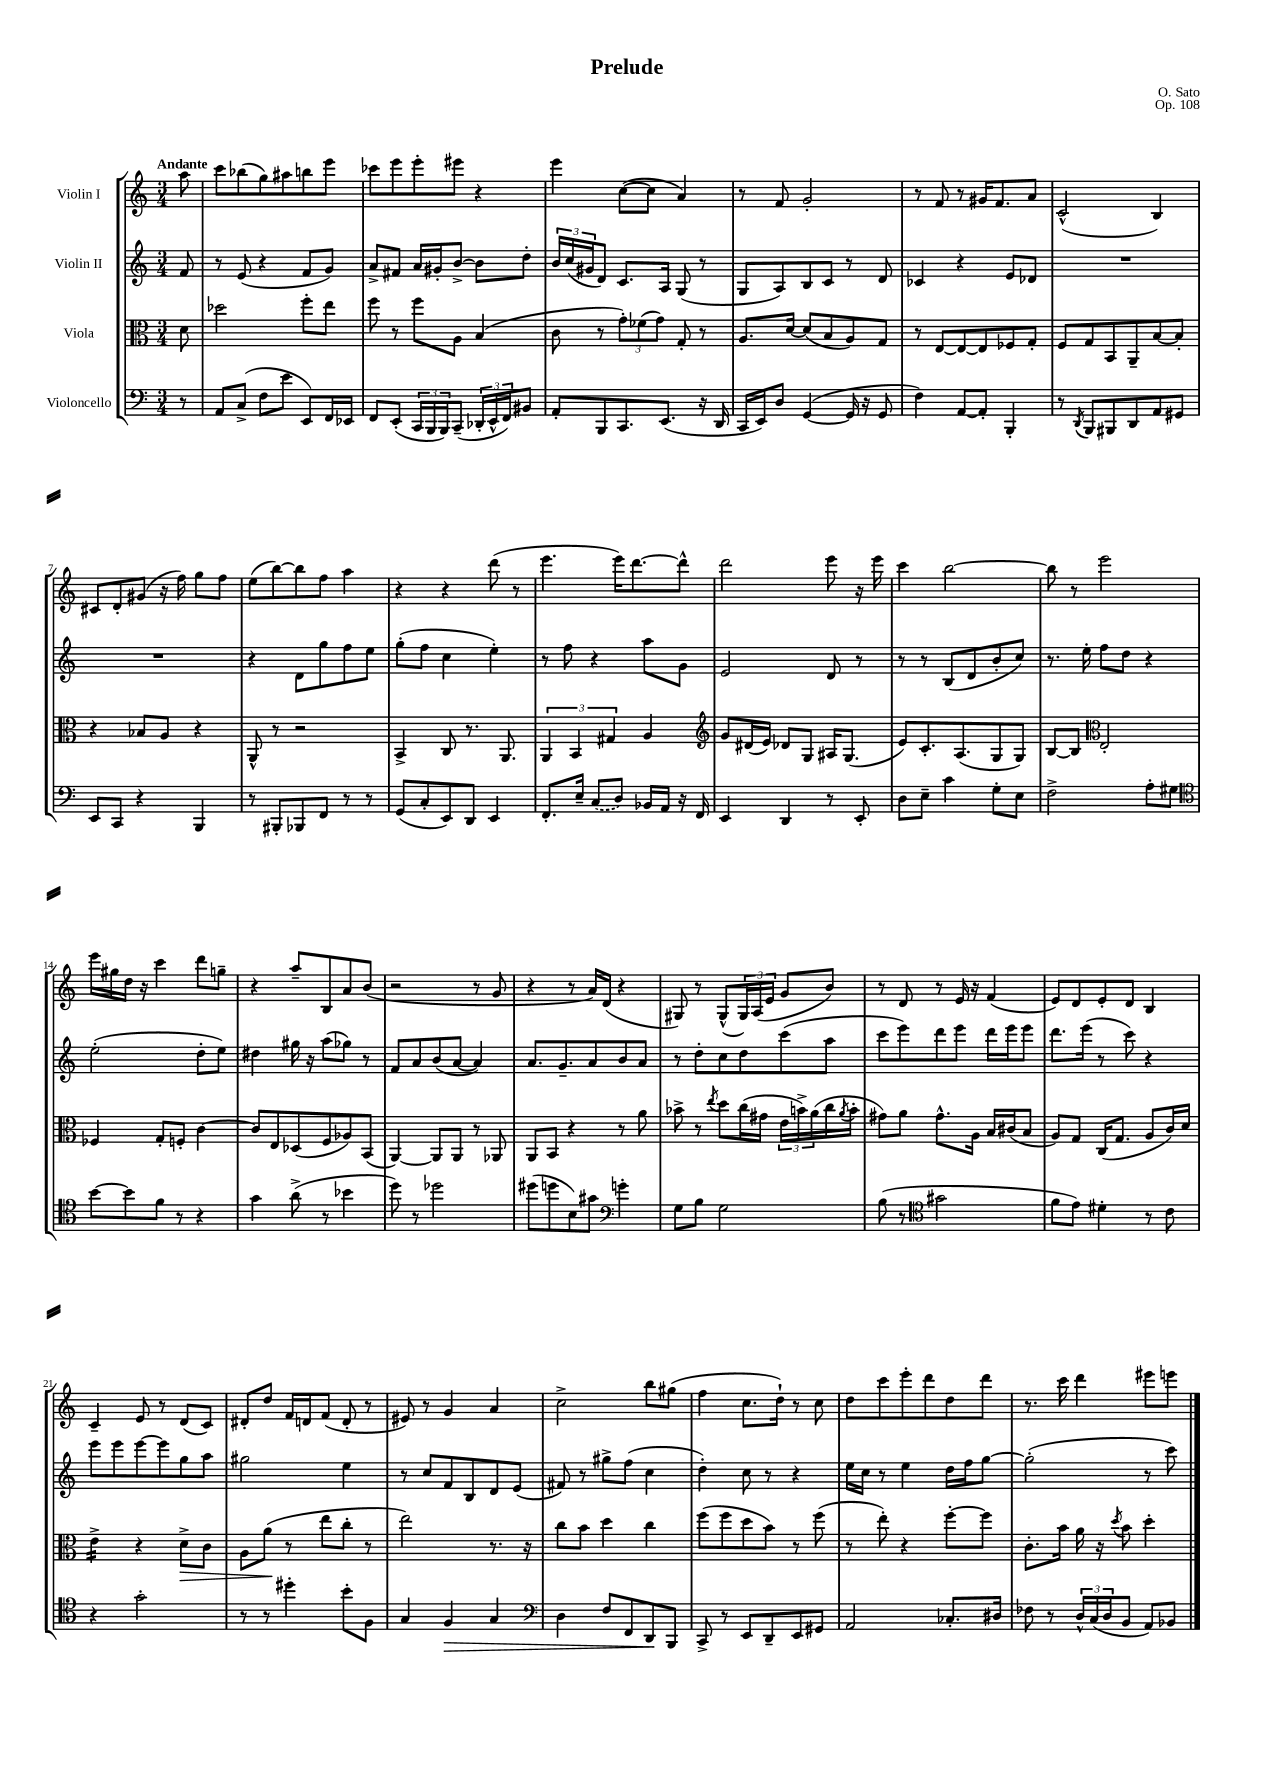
\header { title = "Prelude" composer = "O. Sato" opus = "Op. 108" }
<<
\new StaffGroup <<
\new Staff = "s0" \with { instrumentName = "Violin I" } {
    \clef treble \key c \major \numericTimeSignature \time 3/4 \partial 8 \tempo "Andante"
    a''8 |
    c'''8 bes''8( g''8) ais''8 b''8 e'''8 |
    ces'''8 e'''8 e'''8-. eis'''8 r4 |
    e'''4 c''8~( c''8 a'4) |
    r8 f'8 g'2-. |
    r8 f'8 r8 gis'16 f'8. a'8 |
    c'2-^( b4) |
    cis'8 d'8-. gis'8( r16 f''16) g''8 f''8 |
    e''8( b''8~) b''8 f''8 a''4 |
    r4 r4 d'''8( r8 |
    e'''4. e'''16) d'''8.~ d'''8-^ |
    d'''2 e'''8 r16 e'''16 |
    c'''4 b''2~ |
    b''8 r8 e'''2 |
    e'''16 gis''16 d''16 r16 c'''4 d'''8 g''8-- |
    r4 a''8-- b8 a'8 b'8( |
    r2 r8 g'8 |
    r4 r8 a'16) d'16( r4 |
    gis8) r8 gis8-^( \tuplet 3/2 { gis16) a16( e'16 } g'8 b'8) |
    r8 d'8 r8 e'16 r16 f'4( |
    e'8) d'8 e'8-. d'8 b4 |
    c'4-- e'8 r8 d'8( c'8) |
    dis'8-. d''8 f'16 d'16 f'8( d'8-. r8 |
    eis'8) r8 g'4 a'4 |
    c''2-> b''8 gis''8( |
    f''4 c''8. d''16-!) r8 c''8 |
    d''8 c'''8 e'''8-. d'''8 d''8 d'''8 |
    r8. c'''16 d'''4 eis'''8 e'''8 \bar "|." |
}
\new Staff = "s1" \with { instrumentName = "Violin II" } {
    \clef treble \key c \major \numericTimeSignature \time 3/4 \partial 8
    f'8 |
    r8 e'8( r4 f'8 g'8) |
    a'8-> fis'8 a'16 gis'16-. b'8~-> b'8 d''8-. |
    \tuplet 3/2 { b'16 c''16( gis'16 } d'8) c'8. a16 g8( r8 |
    g8 a8) b8 c'8 r8 d'8 |
    ces'4 r4 e'8 des'8 |
    R2. |
    R2. |
    r4 d'8 g''8 f''8 e''8 |
    g''8-.( f''8 c''4 e''4-.) |
    r8 f''8 r4 a''8 g'8 |
    e'2 d'8 r8 |
    r8 r8 b8( d'8 b'8-. c''8) |
    r8. e''16-. f''8 d''8 r4 |
    e''2-.( d''8-. e''8) |
    dis''4 gis''16 r16 a''8( ges''8) r8 |
    f'8 a'8 b'8( a'8~ a'4) |
    a'8. g'8.-- a'8 b'8 a'8 |
    r8 d''8-. c''8 d''8 c'''8( a''8 |
    c'''8 e'''8) d'''8 e'''8 d'''16 e'''16 e'''8 |
    d'''8. e'''16( r8 c'''8) r4 |
    e'''8 e'''8 e'''8~ e'''8 g''8 a''8 |
    gis''2 e''4 |
    r8 c''8 f'8 b8 d'8 e'8( |
    fis'8) r8 gis''8-> f''8( c''4 |
    d''4-.) c''8 r8 r4 |
    e''16 c''16 r8 e''4 d''16 f''16 g''8~ |
    g''2-.( r8 c'''8) \bar "|." |
}
\new Staff = "s2" \with { instrumentName = "Viola" } {
    \clef alto \key c \major \numericTimeSignature \time 3/4 \partial 8
    d'8 |
    des''2 f''8-. e''8 |
    f''8 r8 f''8 a8 b4( |
    c'8 r8 \tuplet 3/2 { g'8-.) fes'8( g'8) } g8-. r8 |
    a8. d'16~ d'8( b8 a8) g8 |
    r8 e8~ e8~ e8 fes8 g8-. |
    f8 g8 b,8 a,8-- b8~ b8-. |
    r4 bes8 a8 r4 |
    a,8-^ r8 r2 |
    b,4-> c8 r8. a,8. |
    \tuplet 3/2 { a,4 b,4 gis4 } a4 |
    \clef treble g'8 dis'16( e'16) des'8 g8 ais16 g8.( |
    e'8) c'8.-. a8.( g8 g8) |
    b8~ b8 \clef alto e2-. |
    fes4 g8-. f8-. c'4~ |
    c'8 e8 des8( f8 aes8) b,8( |
    a,4~) a,8 a,8 r8 aes,8 |
    a,8 b,8 r4 r8 a'8 |
    bes'8-> r8 \acciaccatura { e''8 } d''8 c''16( gis'16 \tuplet 3/2 { e'16 b'16->) a'16( } c''16 \acciaccatura { a'8 } b'16-. |
    gis'8) a'8 gis'8.-^ a16 b16 cis'16( b8 |
    a8) g8 c16( g8. a8 c'16) d'16 |
    e'4:16-> r4 d'8->\> c'8 |
    a8 a'8\!( r8 e''8 c''8-. r8 |
    e''2) r8. r16 |
    c''8 b'8 d''4 c''4 |
    f''8( f''8 d''8 b'8) r8 f''8( |
    r8 e''8-.) r4 f''8~-. f''8 |
    c'8.-. b'16 a'16 r16 \acciaccatura { d''8 } b'8 d''4-. \bar "|." |
}
\new Staff = "s3" \with { instrumentName = "Violoncello" } {
    \clef bass \key c \major \numericTimeSignature \time 3/4 \partial 8
    r8 |
    a,8 c8->( f8 e'8 e,8) f,16 ees,16 |
    f,8 e,8-.( \tuplet 3/2 { c,16 b,,16 b,,16) } c,8--( \tuplet 3/2 { des,16-. e,16-^ f,16) } bis,8 |
    a,8-. b,,8 c,8. e,8.( r16 d,16 |
    c,16 e,16) d8 g,4~( g,16 r16 g,8 |
    f4) a,8~ a,8-. b,,4-. |
    r8 \acciaccatura { d,8 } b,,8 bis,,8 d,8 a,8 gis,8 |
    e,8 c,8 r4 b,,4 |
    r8 bis,,8-. bes,,8 f,8 r8 r8 |
    g,8( c8-. e,8) d,8 e,4 |
    f,8.-. e16-- \once \slurDashed c8( d8) bes,16 a,16 r16 f,16 |
    e,4 d,4 r8 e,8-. |
    d8 e8-- c'4 g8-. e8 |
    f2-> a8-. gis8 |
    \clef tenor b'8~ b'8 f'8 r8 r4 |
    g'4 a'8->( r8 bes'4 |
    d''8) r8 des''2 |
    dis''8( d''8 b8) gis'8 \clef bass g'4-. |
    g8 b8 g2 |
    b8( r8 \clef tenor gis'2 |
    f'8 e'8) dis'4-. r8 c'8 |
    r4 g'2-. |
    r8 r8 dis''4-. b'8-. f8 |
    g4 f4\> g4 |
    \clef bass d4 f8 f,8 d,8\! b,,8 |
    c,8-> r8 e,8 d,8-- e,8 gis,8 |
    a,2 ces8.-. dis16 |
    fes8 r8 \tuplet 3/2 { d16-^ c16( d16 } b,8 a,8) bes,8 \bar "|." |
}
>>
>>
